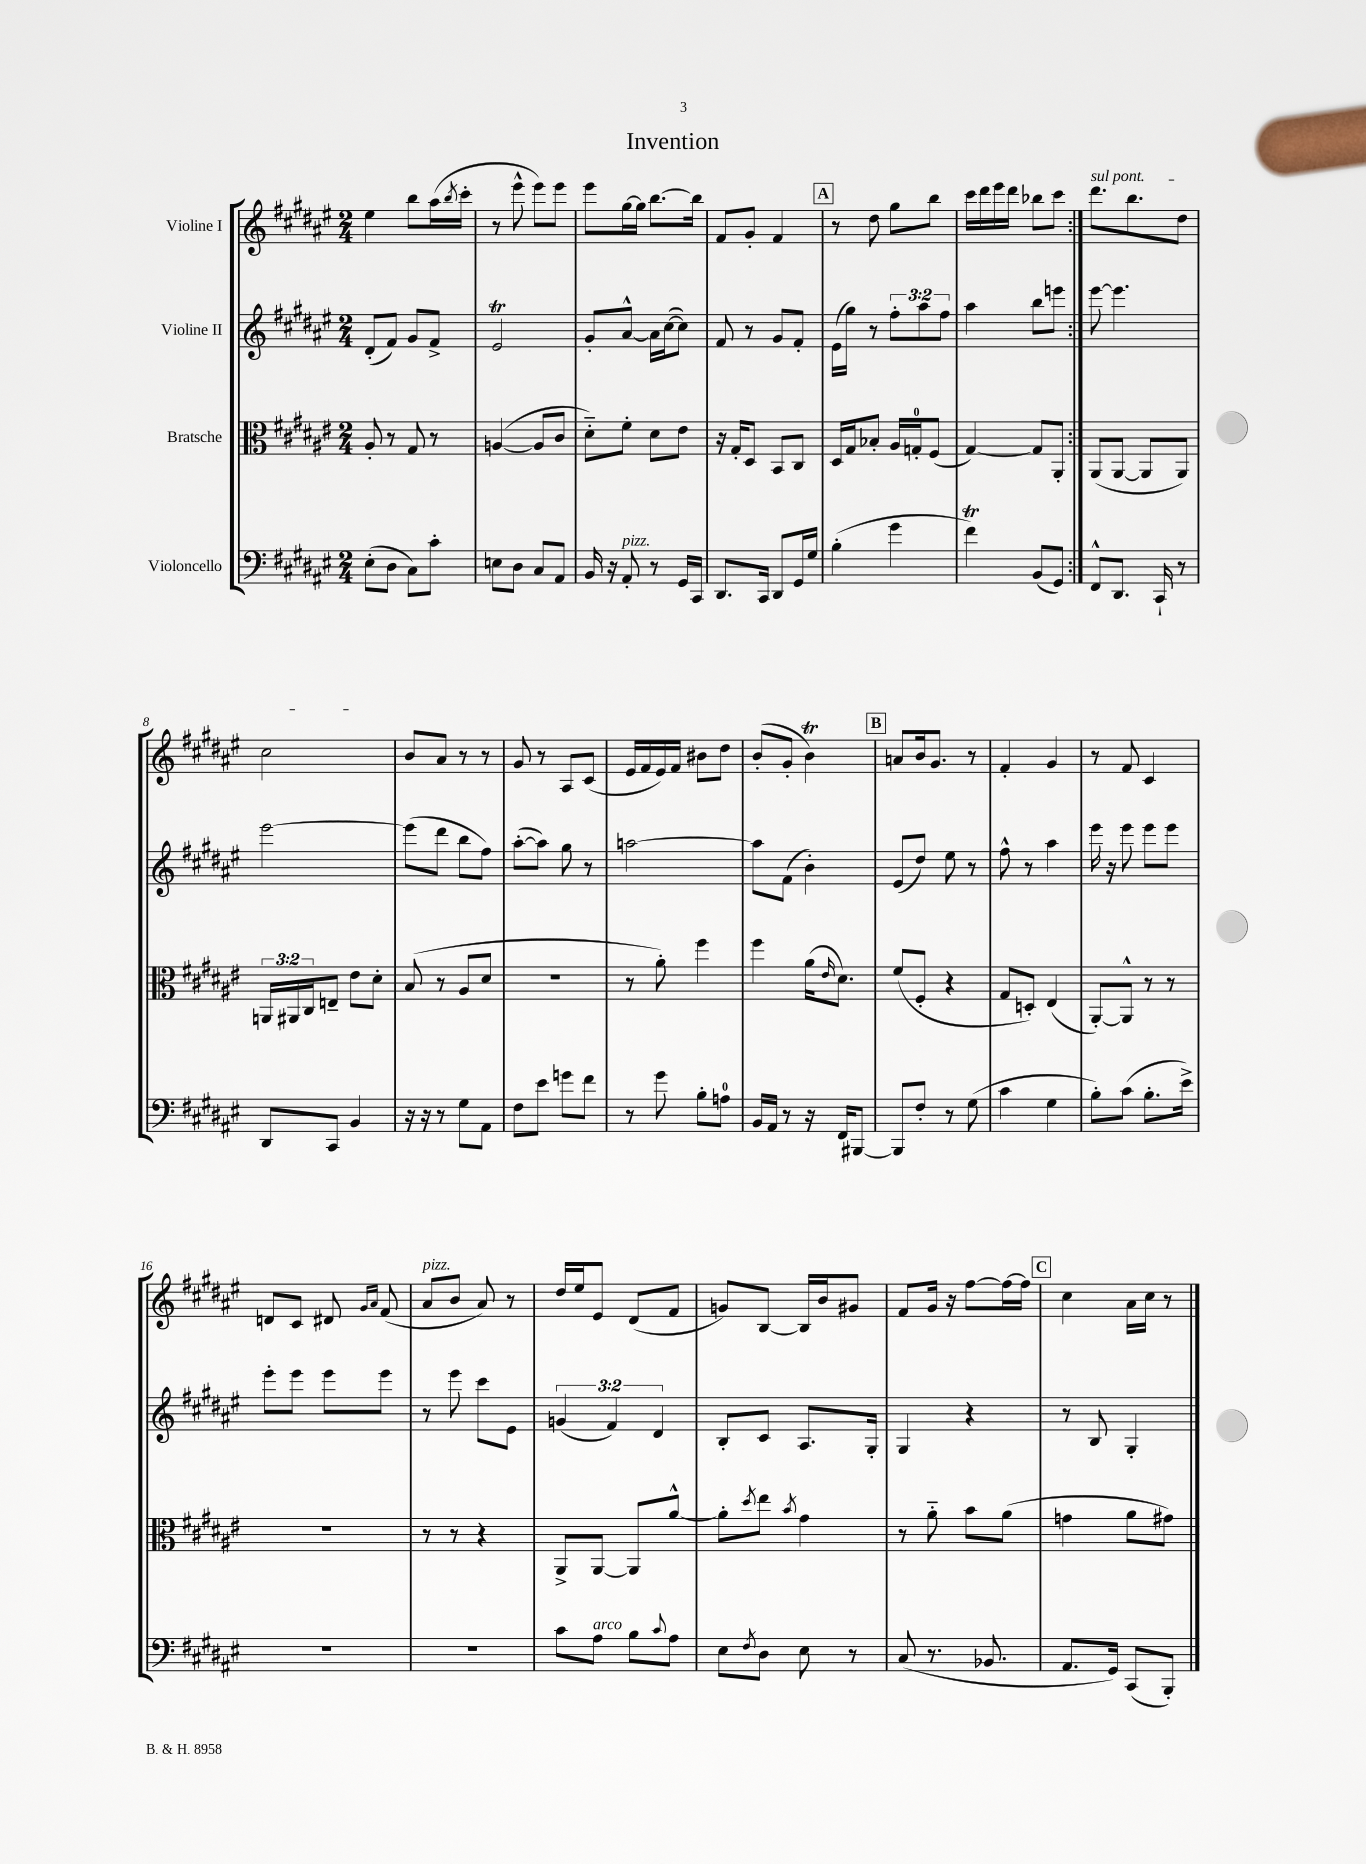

**kern	**kern	**kern	**kern
*part4	*part3	*part2	*part1
*staff4	*staff3	*staff2	*staff1
*I"Violoncello	*I"Bratsche	*I"Violine II	*I"Violine I
*clefF4	*clefC3	*clefG2	*clefG2
*k[f#c#g#d#a#e#]	*k[f#c#g#d#a#e#]	*k[f#c#g#d#a#e#]	*k[f#c#g#d#a#e#]
*M2/4	*M2/4	*M2/4	*M2/4
=1	=1	=1	=1
(8E#'\L	8A#'/	(8d#'/L	4ee#\
8D#\J	8r	8f#/J)	.
8C#\L)	8G#/	8g#/L	8bb\L
8c#'\J	8r	8f#^/J	(16aa#\L
.	.	.	8qbb/
.	.	.	16ccc#'\JJ
=2	=2	=2	=2
8En\L	([4An/	2e#t/	8r
8D#\J	.	.	8eee#^^\
8C#/L	8A/L]	.	8eee#\L)
8AA#/J	8c#/J	.	8eee#\J
=3	=3	=3	=3
16BB/	8d#\L)	8g#'/L	8eee#\L
16r	.	.	.
!LO:TX:a:i:t=pizz.	!	!	!
8AA#'/	8f#'\J	[8a#^^/J	[16gg#\L
.	.	.	16gg#\JJ]
8r	8d#\L	16a#\LL]	[8.bb\L
.	.	([16cc#\J	.
16GG#/LL	8e#\J	8cc#\J])	.
16CC#/JJ	.	.	16bb\Jk]
=4	=4	=4	=4
8.DD#/L	16r	8f#/	8f#/L
.	16G#'/KL	.	.
.	8D#/J	8r	8g#'/J
16CC#/Jk	.	.	.
8DD#/L	8BB/L	8g#/L	4f#/
16GG#/L	8C#/J	8f#'/J	.
16G#/JJ	.	.	.
!!LO:REH:place=s1:t=A
=5	=5	=5	=5
(4B'\	16D#/LL	(16e#\LL	8r
.	16G#/J	16gg#\JJ)	.
.	8B-X'/J	8r	8dd#\
4g#\	16A#/LL	12ff#'\L	8gg#\L
.	16Gn'/J	.	.
.	.	12aa#\	.
.	(8F#/J	.	8bb\J
.	.	12ff#\J	.
=6	=6	=6	=6
4f#T\)	[4G#/)	4aa#\	16ccc#\LL
.	.	.	16ddd#\
.	.	.	16eee#\
.	.	.	16ddd#\JJ
(8BB/L	8G#/L]	8bb\L	8bb-X\L
8GG#/J)	8AA#'/J	8eeen\J	8ccc#\J
=7:|!	=7:|!	=7:|!	=7:|!
!	!	!	!LO:TX:a:i:t=sul pont.
8FF#^^/L	(8AA#/L	[8eee#\	8.ddd#\L
8.DD#/J	[8AA#/J	4.eee#\]	.
.	.	.	8.bb\
.	8AA#/L]	.	.
16CC#`/	.	.	.
8r	8AA#/J)	.	8dd#\J
!!LO:LB:g=z
=8	=8	=8	=8
8DD#/L	24AAn/LL	[2eee#\	2cc#\
.	24AA#X/	.	.
.	24C#/J	.	.
8CC#/J	8En~/J	.	.
4BB/	8e#\L	.	.
.	8d#'\J	.	.
=9	=9	=9	=9
16r	(8B/	(8eee#\L]	8b/L
16r	.	.	.
8r	8r	8ddd#\J	8a#/J
8G#\L	8A#/L	8bb\L	8r
8AA#\J	8d#/J	8ff#\J)	8r
=10	=10	=10	=10
8F#\L	2r	([8aa#'\L	8g#/
8e#\J	.	8aa#\J])	8r
8gn\L	.	8gg#\	8A#/L
8f#\J	.	8r	(8c#/J
=11	=11	=11	=11
8r	8r	[2aan\	16e#/LL
.	.	.	16f#/
8g#\	8a#'\)	.	16e#/)
.	.	.	16f#/JJ
8B'\L	4ff#\	.	8b#X\L
8An\J	.	.	8dd#\J
=12	=12	=12	=12
16BB/LL	4ff#\	8aa\L]	(8b'/L
16AA#/JJ	.	.	.
8r	.	(8f#\J	8g#'/J
16r	(16a#\KL	4b'\)	4bT\)
.	16qqe#/	.	.
16FF#/KL	8.d#\J)	.	.
[8BBB#X/J	.	.	.
!!LO:REH:place=s1:t=B
=13	=13	=13	=13
8BBB#/L]	(8f#/L	(8e#/L	8an/L
8F#'/J	8F#'/J	8dd#/J)	16b/k
.	.	.	8.g#/J
8r	4r	8ee#\	.
(8G#\	.	8r	8r
=14	=14	=14	=14
4c#\	8G#/L	8ff#^^\	4f#'/
.	8Dn'/J)	8r	.
4G#\	(4E#/	4aa#\	4g#/
=15	=15	=15	=15
8B'\L)	[8AA#'/L)	16eee#\	8r
.	.	16r	.
(8c#\J	8AA#^^/J]	8eee#\	8f#/
8.B'\L	8r	8eee#\L	4c#/
.	8r	8eee#\J	.
16e#^\Jk)	.	.	.
!!LO:LB:g=z
=16	=16	=16	=16
2r	2r	8eee#'\L	8dn/L
.	.	8eee#\J	8c#/J
.	.	8eee#\L	8d#X/
.	.	.	16qqg#/LL
.	.	.	16qqa#/JJ
.	.	8eee#\J	(8f#/
=17	=17	=17	=17
!	!	!	!LO:TX:a:i:t=pizz.
2r	8r	8r	8a#/L
.	8r	8eee#\	8b/J
.	4r	8ccc#\L	8a#/)
.	.	8e#\J	8r
=18	=18	=18	=18
8c#\L	8AA#^/L	(6gn/	16dd#/LL
.	.	.	16ee#/J
!LO:TX:a:i:t=arco	!	!	!
8A#\J	[8AA#/J	.	8e#/J
.	.	6f#/)	.
8B\L	8AA#/L]	.	(8d#/L
.	.	6d#/	.
8qqc#/	.	.	.
8A#\J	[8a#^^/J	.	8f#/J
=19	=19	=19	=19
8E#\L	8a#'\L]	8B'/L	8gn/L)
8qF#/	8qdd#/	.	.
8D#\J	8ee#\J	8c#/J	[8B/J
.	8qb/	.	.
8E#\	4g#\	8.A#/L	16B/LL]
.	.	.	16b/J
8r	.	.	8g#X/J
.	.	16G#'/Jk	.
=20	=20	=20	=20
(8C#/	8r	4G#/	8f#/L
8.r	8a#\	.	16g#/Jk
.	.	.	16r
.	8b\L	4r	[8ff#\L
8.BB-X/	.	.	.
.	(8a#\J	.	16ff#\L_
.	.	.	16ff#\JJ]
!!LO:REH:place=s1:t=C
=21	=21	=21	=21
8.AA#/L	4gn\	8r	4cc#\
.	.	8B/	.
16GG#/Jk)	.	.	.
(8CC#/L	8a#\L	4G#'/	16a#\LL
.	.	.	16cc#\JJ
8BBB'/J)	8g#X\J)	.	8r
==	==	==	==
*-	*-	*-	*-
